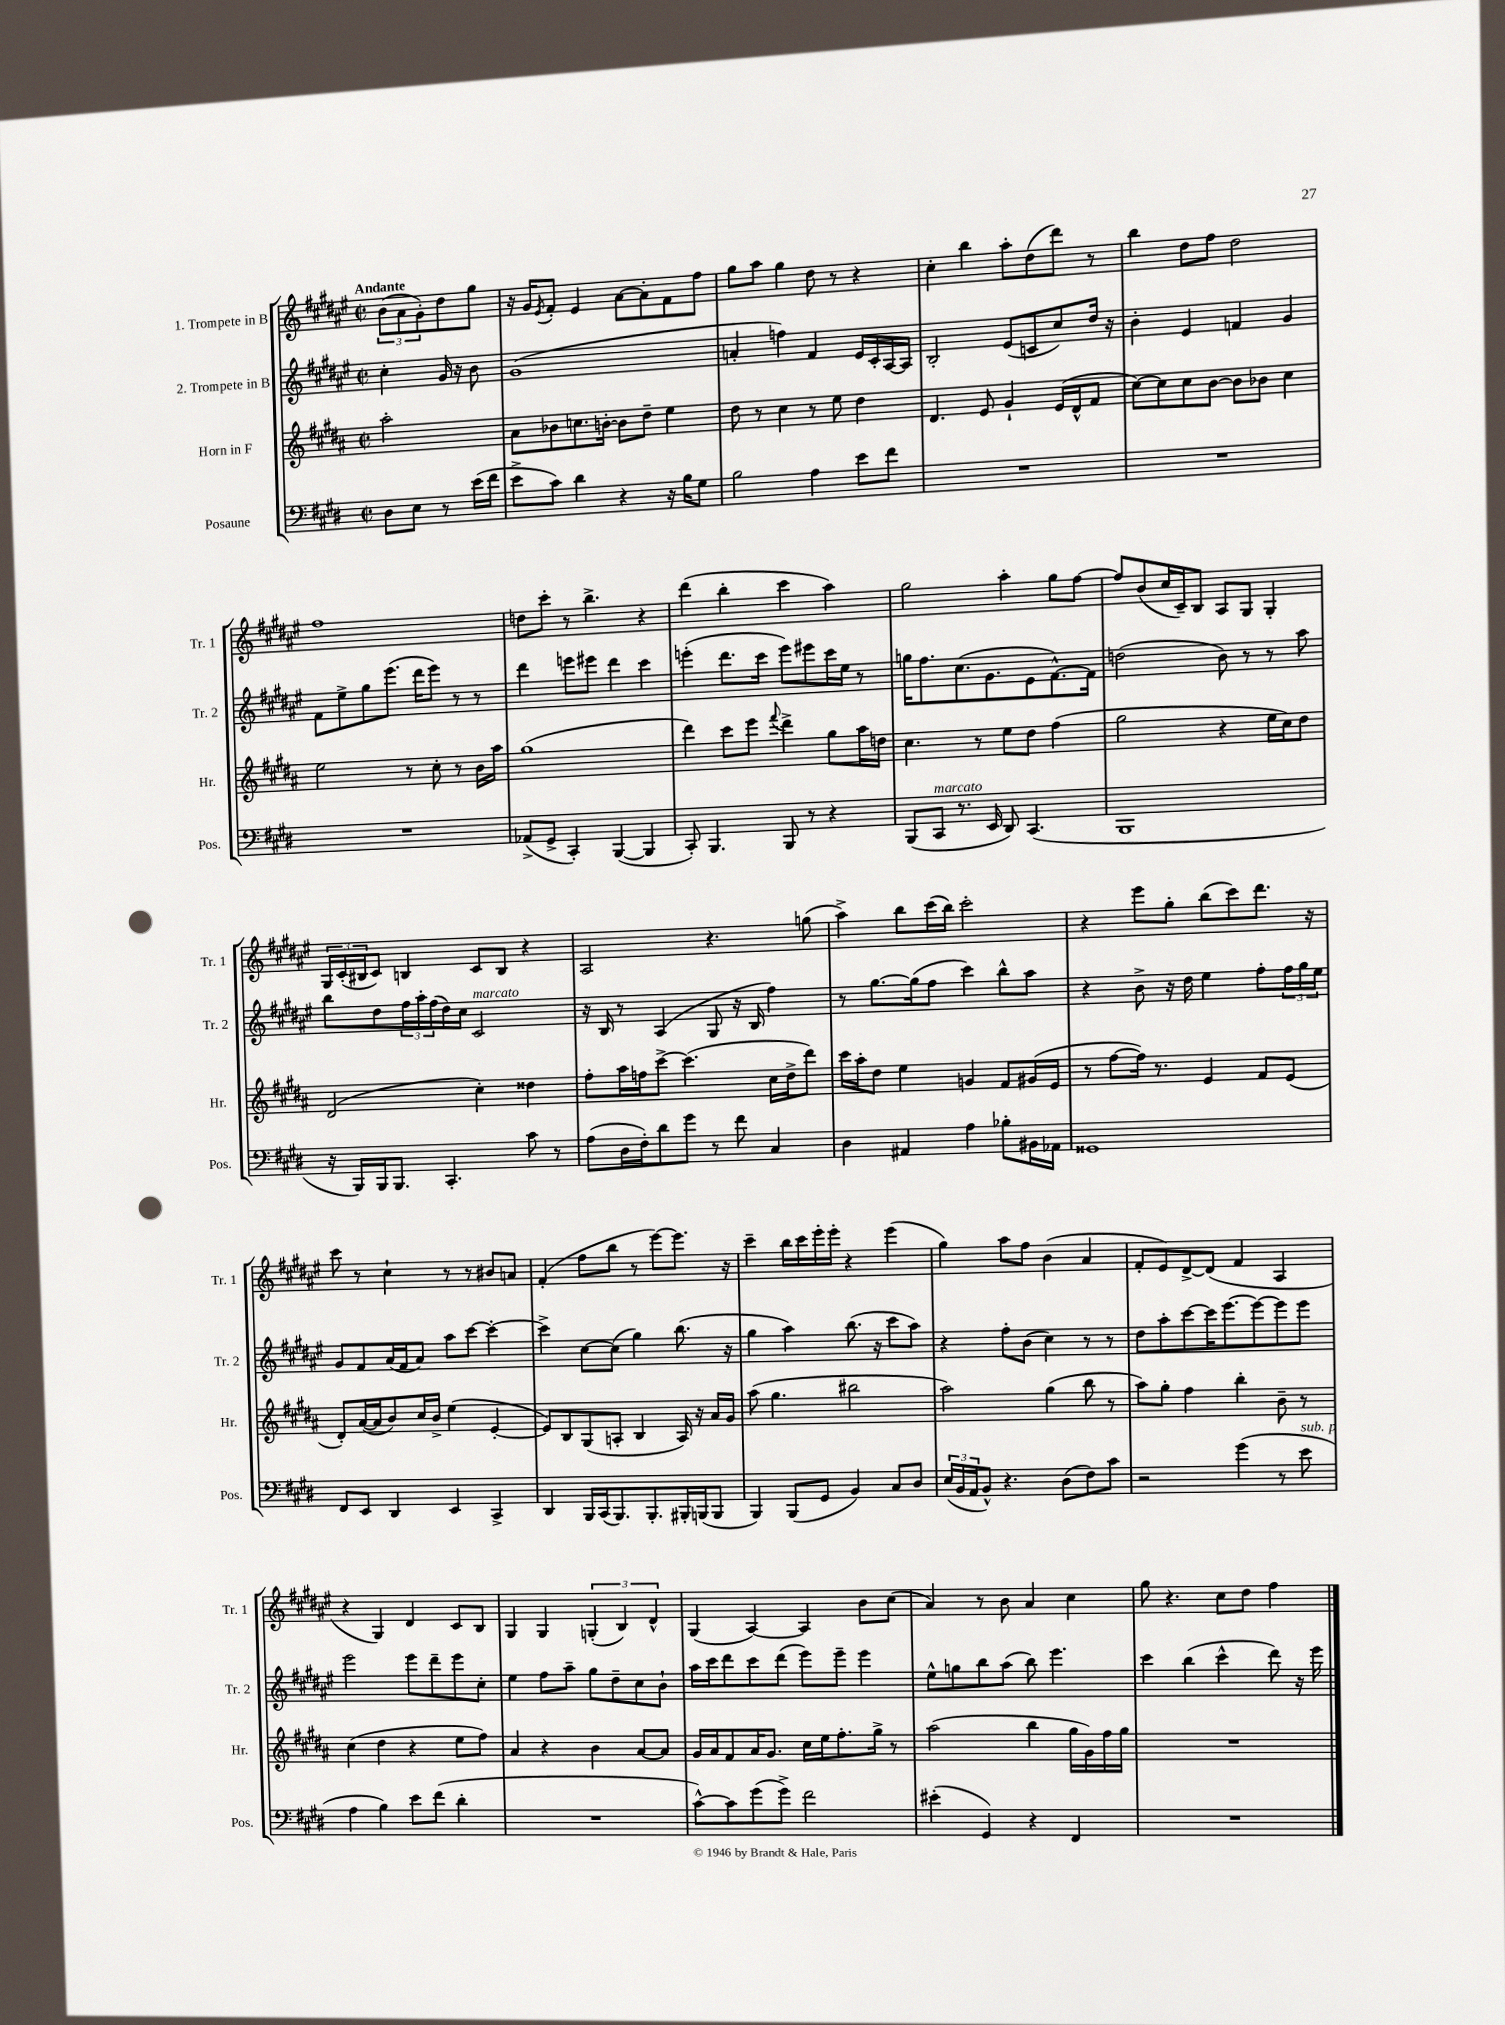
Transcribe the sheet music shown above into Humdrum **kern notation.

**kern	**kern	**kern	**kern
*staff4	*staff3	*staff2	*staff1
*clefF4	*clefG2	*clefG2	*clefG2
*k[f#c#g#d#]	*k[f#c#g#d#a#]	*k[f#c#g#d#a#e#]	*k[f#c#g#d#a#e#]
*M2/2	*M2/2	*M2/2	*M2/2
*met(c|)	*met(c|)	*met(c|)	*met(c|)
8D#\L	2aa#'\	4cc#'\	(12b\L
.	.	.	12a#\
8E\J	.	.	.
.	.	.	12g#'\)
8r	.	16g#/	8dd#\
.	.	16r	.
(16e\LL	.	8b\	8gg#\J
16f#\JJ	.	.	.
=	=	=	=
8e^\L	8a#\L	(1g#	16r
.	.	.	16g#/LK
.	.	.	8qe#/
8c#\J)	8b-\	.	8f#'/J
4d#\	8.cc\	.	4e#/
.	[16b'\Jk	.	.
4r	8b\]L	.	[8a#\L
.	8dd#~\J	.	8a#'\]
16r	4ee\	.	8f#\
16B\LK	.	.	.
8G#\J	.	.	8ff#\J
=	=	=	=
2B\	8dd#\	4a'/	8gg#\L
.	8r	.	8aa#\J
.	4cc#\	4ff\)	4gg#\
4A\	8r	4f#/	8dd#\
.	8ee\	.	8r
8e\L	4dd#\	16e#/LL	4r
.	.	16c#'/	.
8f#\J	.	[16A#/	.
.	.	16A#/]JJ	.
=	=	=	=
1r	4.d#/	2B'/	4cc#'\
.	.	.	4bb\
.	8e/	.	.
.	4g#`/	(8e#/L	8aa#'\L
.	.	8c/	(8dd#\
.	(16e/LL	8cc#/)	8ddd#\J)
.	16d#^^/J	.	.
.	8f#/J	16dd#/Jk	8r
.	.	16r	.
=	=	=	=
1r	[8cc#\L)	4b'\	4bb\
.	8cc#\]	.	.
.	8cc#\	4e#/	8dd#\L
.	[8b\J	.	8ff#\J
.	8b\]L	4f/	2dd#\
.	8b-\J	.	.
.	4cc#\	4g#/	.
=	=	=	=
1r	2ee\	8f#\L	1ff#
.	.	8ee#^\	.
.	.	8gg#\	.
.	.	(8.eee#\J	.
.	8r	.	.
.	.	16ddd#\LK	.
.	8cc#'\	8eee#\J)	.
.	8r	8r	.
.	16b\LL	8r	.
.	16aa#\JJ	.	.
=	=	=	=
(8AA-^/L	(1gg#	4ddd#\	8dd\L
8GG#^/J	.	.	8ccc#'\J
4CC#'/)	.	8eee\L	8r
.	.	8eee#\J	4.bb^\
([4BBB/	.	4ddd#\	.
4BBB/]	.	4ccc#\	4r
=	=	=	=
8CC#'/)	4ddd#\)	(4eee'\	(4ddd#\
4.BBB/	.	.	.
.	8ccc#\L	8.ddd#\L	4bb'\
.	8eee\J	.	.
.	.	16ccc#\Jk	.
.	8qqfff#/	.	.
8BBB/	4ddd#^\	8eee\L)	4ccc#\
8r	.	8eee#\	.
4r	8gg#\L	16ccc#\L	4aa#\)
.	.	16ee#\JJ	.
.	16aa#\L	8r	.
.	16dd\JJ	.	.
=	=	=	=
(8BBB/L	4.cc#\	16gg\LK	2gg#\
.	.	8.ff#\	.
8CC#/J	.	.	.
8.r	.	(8.cc#\	.
.	8r	.	.
16EE/	.	8.g#\	.
8DD#/)	8ee\L	.	4aa#'\
(4.CC#/	8dd#\J	8e#\	.
.	(4ff#\	[8.f#^^\)	8gg#\L
.	.	.	[8ff#\J
.	.	16f#\]Jk	.
=	=	=	=
1BBB	2gg#\	(2dd\	8ff#/]L
.	.	.	(8b/
.	.	.	16cc#/L
.	.	.	16c#~/J)
.	.	.	8B/J
.	4r	8b\)	8A#/L
.	.	8r	8G#/J
.	16ee\LL	8r	4G#'/
.	16cc#\J)	.	.
.	8dd#\J	8aa#\	.
=	=	=	=
16r	(2d#/	8bb\L	24G#/LL
.	.	.	(24c#'/
16BBB/LL)	.	.	.
.	.	.	24B#/J
16BBB/J	.	8dd#\	8c#/J)
8.BBB/J	.	.	.
.	.	24ff#\L	4B/
.	.	24aa#'\	.
.	.	(24ff#\	.
4.CC#'/	.	16dd#\)	.
.	.	16cc#\JJ	.
.	4cc#'\)	2c#/	8c#/L
.	.	.	8B/J
8c#\	4dd##\	.	4r
8r	.	.	.
=	=	=	=
(8A\L	8ff#'\L	16r	2A#/
.	.	16B/	.
16D#\L	16aa#\L	8r	.
16F#'\J)	16ff\J	.	.
8d#\	[8ccc#^\J	(4A#/	.
8g#\J	(4.ccc#\]	.	.
8r	.	8G#/	4.r
8f#\	.	16r	.
.	.	16B/	.
4C#/	16cc#\LL	4ff#\)	.
.	16dd#^\J	.	.
.	8ddd#\J)	.	(8gg\
=	=	=	=
4D#\	16ccc#\LL	8r	4aa#^\)
.	16aa#'\J	.	.
.	8dd#\J	[8.gg#\L	.
4AA#/	4ee\	.	8bb\L
.	.	(16gg#\]k	.
.	.	8ff#\J	(16ccc#\L
.	.	.	16bb\JJ)
4A\	4g/	4ccc#\)	2ccc#'\
8B-'\L	8f#/L	8bb^^\L	.
16BB#\L	(16g#/L	8aa#\J	.
16AA-\JJ	16e/JJ	.	.
=	=	=	=
1GG##	8r	4r	4r
.	[8ff#\L	.	.
.	16ff#\]Jk)	8b^\	8eee#\L
.	8.r	.	.
.	.	16r	8gg#'\J
.	.	16dd#\	.
.	4e/	4ee#\	(8bb\L
.	.	.	8ccc#\)
.	8f#/L	8ff#'\L	8.ddd#\J
.	(8e/J	24ff#\L	.
.	.	24gg#\	.
.	.	.	16r
.	.	24ee#\JJ	.
=	=	=	=
8FF#/L	8d#'/L)	8g#/L	8ccc#\
8EE/J	([16a#/L	8f#/	8r
.	16a#/]J	.	.
4DD#/	8b/)	(16a#/L	4cc#`\
.	.	16f#/J	.
.	16cc#/L	8a#/J)	.
.	16b^/JJ	.	.
4EE/	(4ee\	8aa#\L	8r
.	.	[8ccc#\J	8r
4CC#^/	[4e'/	4ccc#'\_	8b#/L
.	.	.	8a/J
=	=	=	=
4DD#/	8e/]L)	4ccc#^\]	(4f#'/
.	8B/	.	.
16BBB/LL	(8G#/	[8cc#\L	8ff#\L
(16CC#/J	.	.	.
8.BBB/)	8A'/J	(8cc#\]J	8bb\J
.	4B/	4gg#\)	8r
8.BBB'/	.	.	.
.	.	.	[8eee#\L)
16BBB#'/L	16A/)	(8.bb\	8.eee#\]J
(16BBB/J	16r	.	.
8BBB/J	16a#/LL	.	.
.	16g#/JJ	16r	16r
=	=	=	=
4BBB/)	(8aa#\	4gg#\	4ccc#~\
.	4.gg#\	.	.
(8BBB/L	.	4aa#\)	16bb\LL
.	.	.	16ccc#\
8GG#/J	.	.	16eee#'\
.	.	.	16eee#'\JJ
4BB/)	2bb#\	(8.bb\	4r
.	.	16r	.
8C#/L	.	8ccc#\L	(4eee#\
8D#/J	.	8aa#\J)	.
=	=	=	=
(24E/LL	2aa#\)	4r	4gg#\)
24BB/	.	.	.
24AA/J	.	.	.
8BB^^/J)	.	.	.
4.r	.	8ff#'\L	8aa#\L
.	.	(8b\J	8ff#\J
.	(4gg#\	4cc#\)	(4b\
(8D#\L	.	.	.
8F#\)	8bb\	8r	4a#/
8c#\J	8r	8r	.
=	=	=	=
2r	8aa#\L)	8dd#\L	8f#'/L
.	8gg#'\J	8aa#'\	8e#/)
.	4ff#\	[8ccc#\	[8d#^/
.	.	16ccc#\]K	(8d#/]J
.	.	[8.eee#\	.
(4g#\	4bb'\	.	4f#/
.	.	8eee#\_	.
8r	8b~\	8eee#\]	4A#/
8e\	8r	8eee#\J	.
=	=	=	=
4A\	(4cc#\	2eee#\	4r
4B\)	4dd#\	.	4G#/)
8e\L	4r	8eee#\L	4d#/
(8f#\J	.	8ddd#~\	.
4d#'\	8ee\L	8eee#\	8c#/L
.	8ff#\J)	8cc#'\J	8B/J
=	=	=	=
1r	4a#/	4ee#\	4G#/
.	4r	8ff#\L	4G#/
.	.	8aa#~\J	.
.	4b\	8gg#\L	(6G'/
.	.	8dd#~\	.
.	.	.	6B/)
.	[8a#/L	8cc#\	.
.	.	.	6d#^^/
.	8a#/]J	8b`\J	.
=	=	=	=
[8c#^^\L)	16g#/LL	16aa#\LL	(4G#/
.	16a#/J	16ccc#\J	.
8c#\]	8f#/	8ddd#\	.
(8g#\	16a#/K	8ccc#\	[4A#/)
.	8.g#/J	.	.
8g#^\J)	.	(8ddd#\J	.
2f#\	16cc#\LL	8eee#\L)	4A#/]
.	16ee\J	.	.
.	8.ff#'\	8eee#~\J	.
.	.	4eee#\	8b\L
.	16gg#^\Jk	.	.
.	8r	.	(8cc#\J
=	=	=	=
(4e#'\	(2aa#\	8ee#^^\L	4a#/)
.	.	8gg\	.
4GG#/)	.	8bb\	8r
.	.	(8aa#\J	8b\
4r	4bb\	8bb\)	4a#/
.	.	4.eee#\	.
4FF#/	16gg#\LL	.	4cc#\
.	16g#\)	.	.
.	16ff#\	.	.
.	16gg#\JJ	.	.
=	=	=	=
1r	1r	4ccc#\	8gg#\
.	.	.	4.r
.	.	(4bb\	.
.	.	4ccc#^^\	8cc#\L
.	.	.	8dd#\J
.	.	8ddd#\)	4ff#\
.	.	16r	.
.	.	16eee#\	.
==	==	==	==
*-	*-	*-	*-
